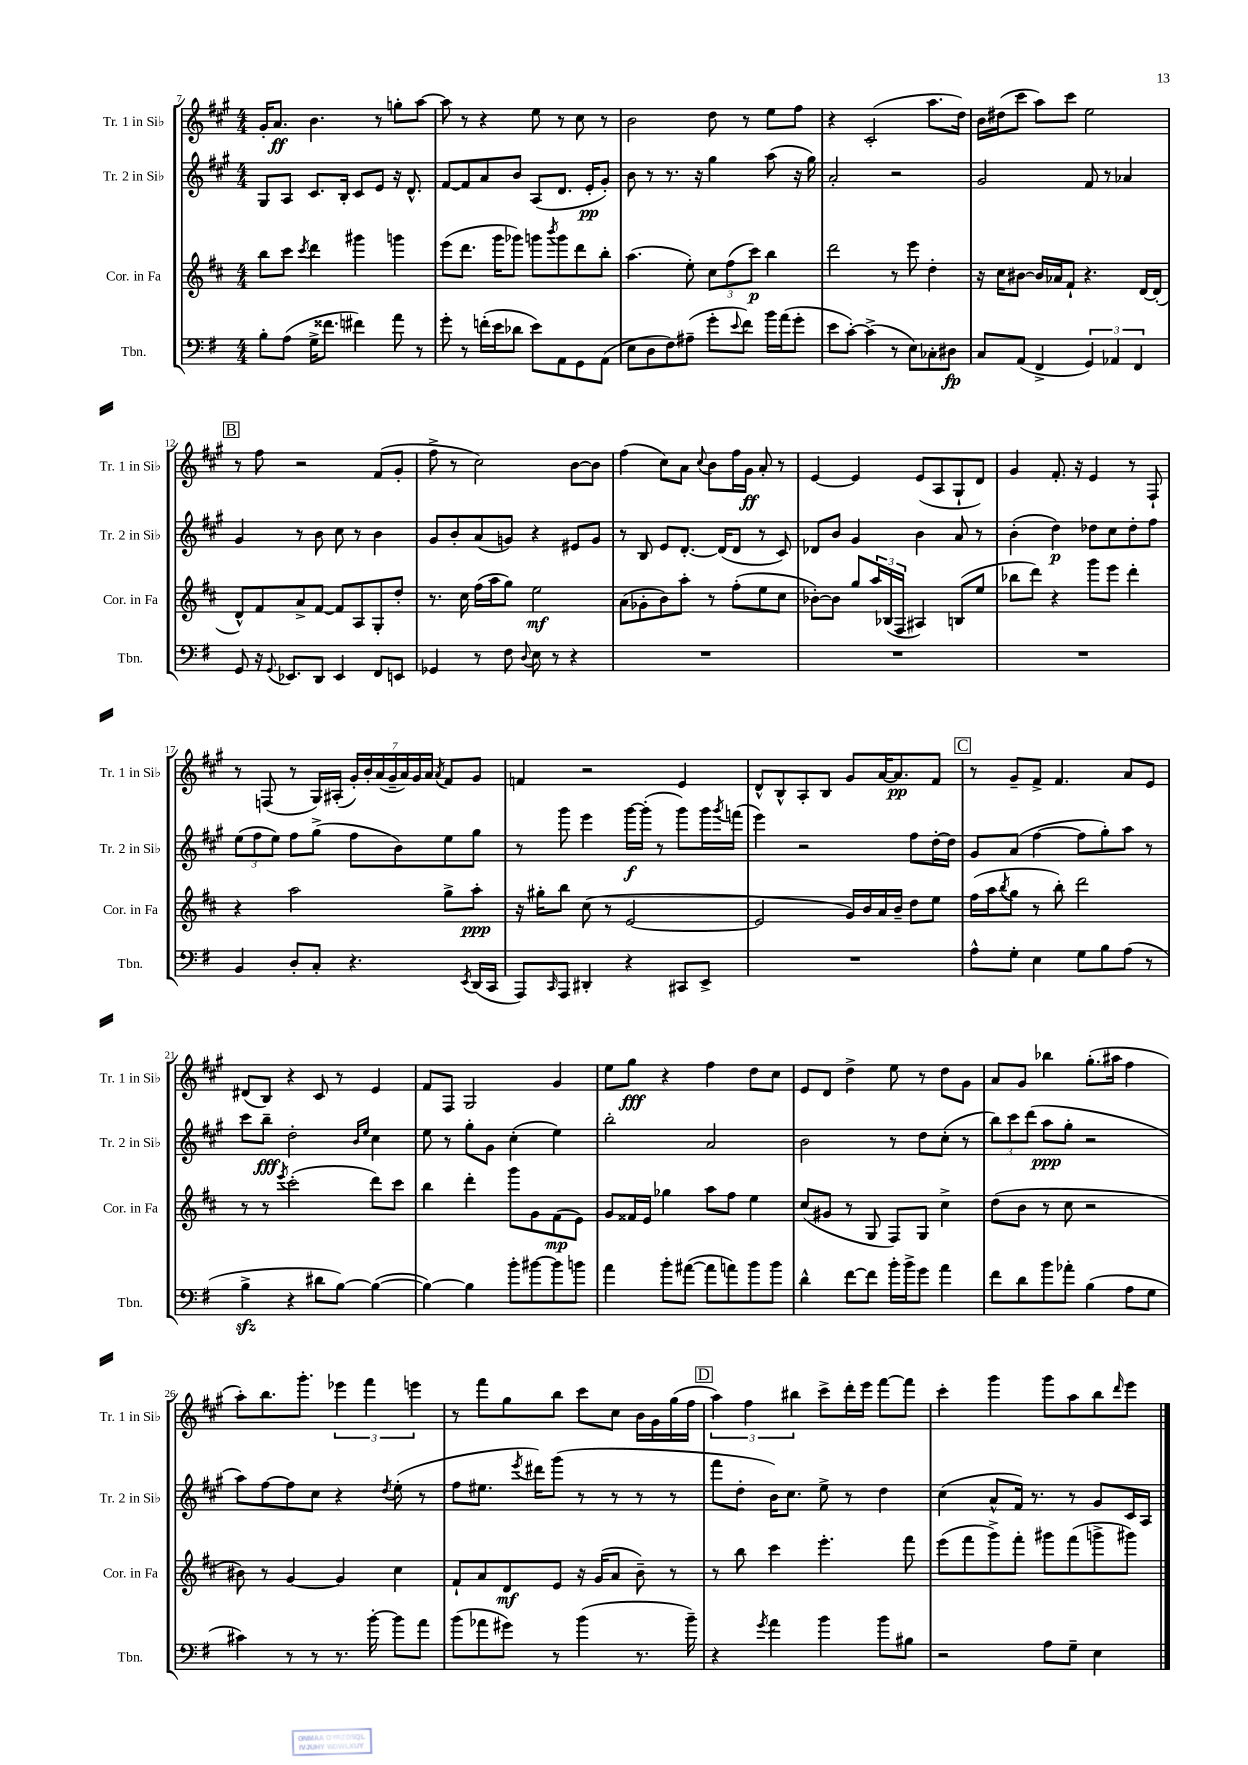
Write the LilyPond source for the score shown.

<<
\new StaffGroup <<
\new Staff = "s0" \with { instrumentName = "Tr. 1 in Sib" shortInstrumentName = "Tr. 1 in Sib" } {
    \clef treble \key a \major \numericTimeSignature \time 4/4
    gis'16-. a'8.\ff b'4. r8 g''8-. a''8~ |
    a''8 r8 r4 e''8 r8 cis''8 r8 |
    b'2 d''8 r8 e''8 fis''8 |
    r4 cis'2-.( a''8. d''16) |
    b'16 dis''16( cis'''8 a''8) cis'''8 e''2 |
    \mark \markup { \box "B" } r8 fis''8 r2 fis'8( gis'8-. |
    fis''8-> r8 cis''2) b'8~ b'8 |
    fis''4( cis''8) a'8 \appoggiatura { cis''8 } b'8 fis''16 gis'16\ff a'8-. r8 |
    e'4~ e'4 e'8( a8 gis8-! d'8) |
    gis'4 fis'8.-. r16 e'4 r8 fis8-! |
    r8 f8( r8 gis16) ais16-.( \tuplet 7/4 { gis'16-.) b'16-. a'16( gis'16-- a'16) gis'16 a'16 } \acciaccatura { a'8 } fis'8 gis'8 |
    f'4 r2 e'4 |
    d'8-^ b8-^ a8-. b8 gis'8 a'16~ a'8.\pp fis'8 |
    \mark \markup { \box "C" } r8 gis'8-- fis'8-> fis'4. a'8 e'8 |
    dis'8( b8) r4 cis'8 r8 e'4 |
    fis'8 fis8 gis2 gis'4 |
    e''8 gis''8\fff r4 fis''4 d''8 cis''8 |
    e'8 d'8 d''4-> e''8 r8 d''8 gis'8 |
    a'8 gis'8 bes''4 gis''8.-.( ais''16 fis''4 |
    a''8-.) b''8. gis'''8.-. \tuplet 3/2 { ees'''4 fis'''4 e'''4 } |
    r8 fis'''8 gis''8 b''8 cis'''8 cis''8 b'16 gis'16 gis''16( fis''16 |
    \mark \markup { \box "D" } \tuplet 3/2 { a''4) fis''4 bis''4 } cis'''8-> d'''16-. e'''16 fis'''8~ fis'''8 |
    cis'''4-. gis'''4 gis'''8 a''8 b''8 \grace { d'''16 } e'''8 \bar "|." |
}
\new Staff = "s1" \with { instrumentName = "Tr. 2 in Sib" shortInstrumentName = "Tr. 2 in Sib" } {
    \clef treble \key a \major \numericTimeSignature \time 4/4
    gis8 a8 cis'8. b16-. cis'8 e'8 r16 d'8.-^ |
    fis'8~ fis'8 a'8 b'8 a8( d'8. e'16-.\pp gis'8-.) |
    b'8 r8 r8. r16 gis''4 a''8( r16 gis''16) |
    a'2-. r2 |
    gis'2 fis'8 r8 aes'4 |
    \mark \markup { \box "B" } gis'4 r8 b'8 cis''8 r8 b'4 |
    gis'8 b'8-. a'8( g'8) r4 eis'8 g'8 |
    r8 b8 e'8 d'8.~-. d'16( d'8 r8 cis'8) |
    des'8 b'8 gis'4 b'4 a'8 r8 |
    b'4-.( d''4\p) des''8 cis''8 des''8-. fis''8 |
    \tuplet 3/2 { e''8( fis''8 e''8) } fis''8 gis''8->( fis''8 b'8) e''8 gis''8 |
    r8 gis'''8 e'''4 gis'''16~\f gis'''16-.( r8 gis'''8) gis'''16 \acciaccatura { gis'''8 } f'''16( |
    e'''4) r2 fis''8 d''16~-. d''16 |
    \mark \markup { \box "C" } gis'8 a'8( fis''4~ fis''8 gis''8-.) a''8 r8 |
    cis'''8 b''8--\fff d''2-. \grace { b'16 e''16 } cis''4 |
    e''8 r8 gis''8-. gis'8 cis''4-.( e''4) |
    b''2-. a'2 |
    b'2 r8 d''8 cis''8-.( r8 |
    \tuplet 3/2 { b''8) cis'''8 d'''8( } a''8\ppp gis''8-. r2 |
    a''8) fis''8~ fis''8 cis''8 r4 \acciaccatura { d''8 } e''8-.( r8 |
    fis''8 eis''8. \acciaccatura { e'''8 } dis'''16) gis'''8( r8 r8 r8 r8 |
    \mark \markup { \box "D" } fis'''8 d''8-. b'16) cis''8. e''8-> r8 d''4 |
    cis''4( a'8-^ fis'16) r8. r8 gis'8 cis'16 a16 \bar "|." |
}
\new Staff = "s2" \with { instrumentName = "Cor. in Fa" shortInstrumentName = "Cor. in Fa" } {
    \clef treble \key d \major \numericTimeSignature \time 4/4
    b''8 cis'''8 \acciaccatura { cis'''8 } d'''4 gis'''4 g'''4 |
    e'''8( d'''8. g'''16 ges'''8) g'''8 \acciaccatura { b'''8 } g'''8 d'''8 b''8-. |
    a''4.( e''8-.) \tuplet 3/2 { cis''8 fis''8( cis'''8\p) } b''4 |
    d'''2 r8 e'''8 d''4-. |
    r16 cis''16 bis'8~ bis'16 aes'16 fis'8-! r4. d'16~ d'16-.( |
    \mark \markup { \box "B" } d'8-^) fis'8 a'8-> fis'8~ fis'8 a8 g8-. d''8-. |
    r8. cis''16 fis''16( a''16 g''8) e''2\mf |
    a'8( ges'8-. b'8) a''8-. r8 fis''8-.( e''8 cis''8 |
    bes'8~-.) bes'8 g''8 \tuplet 3/2 { a''16 bes16( fis16 } ais4) b8( e''8 |
    bes''8 d'''8) r4 g'''8 e'''8 d'''4-. |
    r4 a''2 g''8-> a''8-.\ppp |
    r16 gis''16-. b''8 cis''8( r8 e'2~ |
    e'2 g'16) b'16 a'16 b'16-- d''8 e''8 |
    \mark \markup { \box "C" } fis''16( a''16 \acciaccatura { b''8 } g''8 r8 b''8-.) d'''2 |
    r8 r8 \acciaccatura { e'''8 } cis'''2-.( d'''8) cis'''8 |
    b''4 d'''4-. g'''8 g'8 fis'8\mp( e'8) |
    g'8 fisis'16 e'16 ges''4 a''8 fis''8 e''4 |
    cis''8( gis'8 r8 g8 fis8) g8 cis''4-> |
    d''8( b'8 r8 cis''8 r2 |
    bis'8) r8 g'4~ g'4 cis''4 |
    fis'8-! a'8 d'8\mf e'8 r16 g'16( a'8 b'8--) r8 |
    \mark \markup { \box "D" } r8 b''8 cis'''4 e'''4.-. fis'''8 |
    e'''8( fis'''8 g'''8->) fis'''8-. gis'''8 fis'''8( g'''8-> gis'''8) \bar "|." |
}
\new Staff = "s3" \with { instrumentName = "Tbn." shortInstrumentName = "Tbn." } {
    \clef bass \key g \major \numericTimeSignature \time 4/4
    b8-. a8( g16-> fisis'8. fis'4) a'8 r8 |
    g'8-. r8 f'16-.( e'16 des'8 e'8) a,8 g,8 a,8( |
    e8 d8 fis8) ais8--( g'8-. \appoggiatura { e'8 } fis'8) b'16 a'16( g'8-. |
    e'8 c'8~-.) c'4->( r8 e8) ces8-. dis8\fp |
    c8 a,8( fis,4-> \tuplet 3/2 { g,4) aes,4 fis,4 } |
    \mark \markup { \box "B" } g,8 r16 \appoggiatura { g,8 } ees,8. d,8 ees,4 fis,8 e,8 |
    ges,4 r8 fis8 \appoggiatura { d8 } e8 r8 r4 |
    R1 |
    R1 |
    R1 |
    b,4 d8-. c8-. r4. \acciaccatura { e,8 } d,16( c,16 |
    a,,8) \grace { c,16 } a,,8 dis,4-. r4 cis,8 e,8-> |
    R1 |
    \mark \markup { \box "C" } a8-^ g8-. e4 g8 b8 a8( r8 |
    b4->\sfz r4 dis'8 b8~) b4~( |
    b4~) b4 b'8-. bis'8~ bis'8 b'8 |
    a'4 b'8-. ais'8~( ais'8 a'8) b'8 b'8 |
    d'4-^ fis'8~ fis'8 b'16-. b'16-> g'8 a'4 |
    fis'8 d'8 b'8 aes'8-. b4( a8 g8 |
    cis'4) r8 r8 r8. b'16~-. b'8 a'8 |
    b'8( aes'8 gis'8) r8 b'4( r8. b'16--) |
    \mark \markup { \box "D" } r4 \acciaccatura { g'8 } a'4 b'4 b'8 bis8 |
    r2 a8 g8-- e4 \bar "|." |
}
>>
>>
\layout { \context { \Score currentBarNumber = #7 } }
